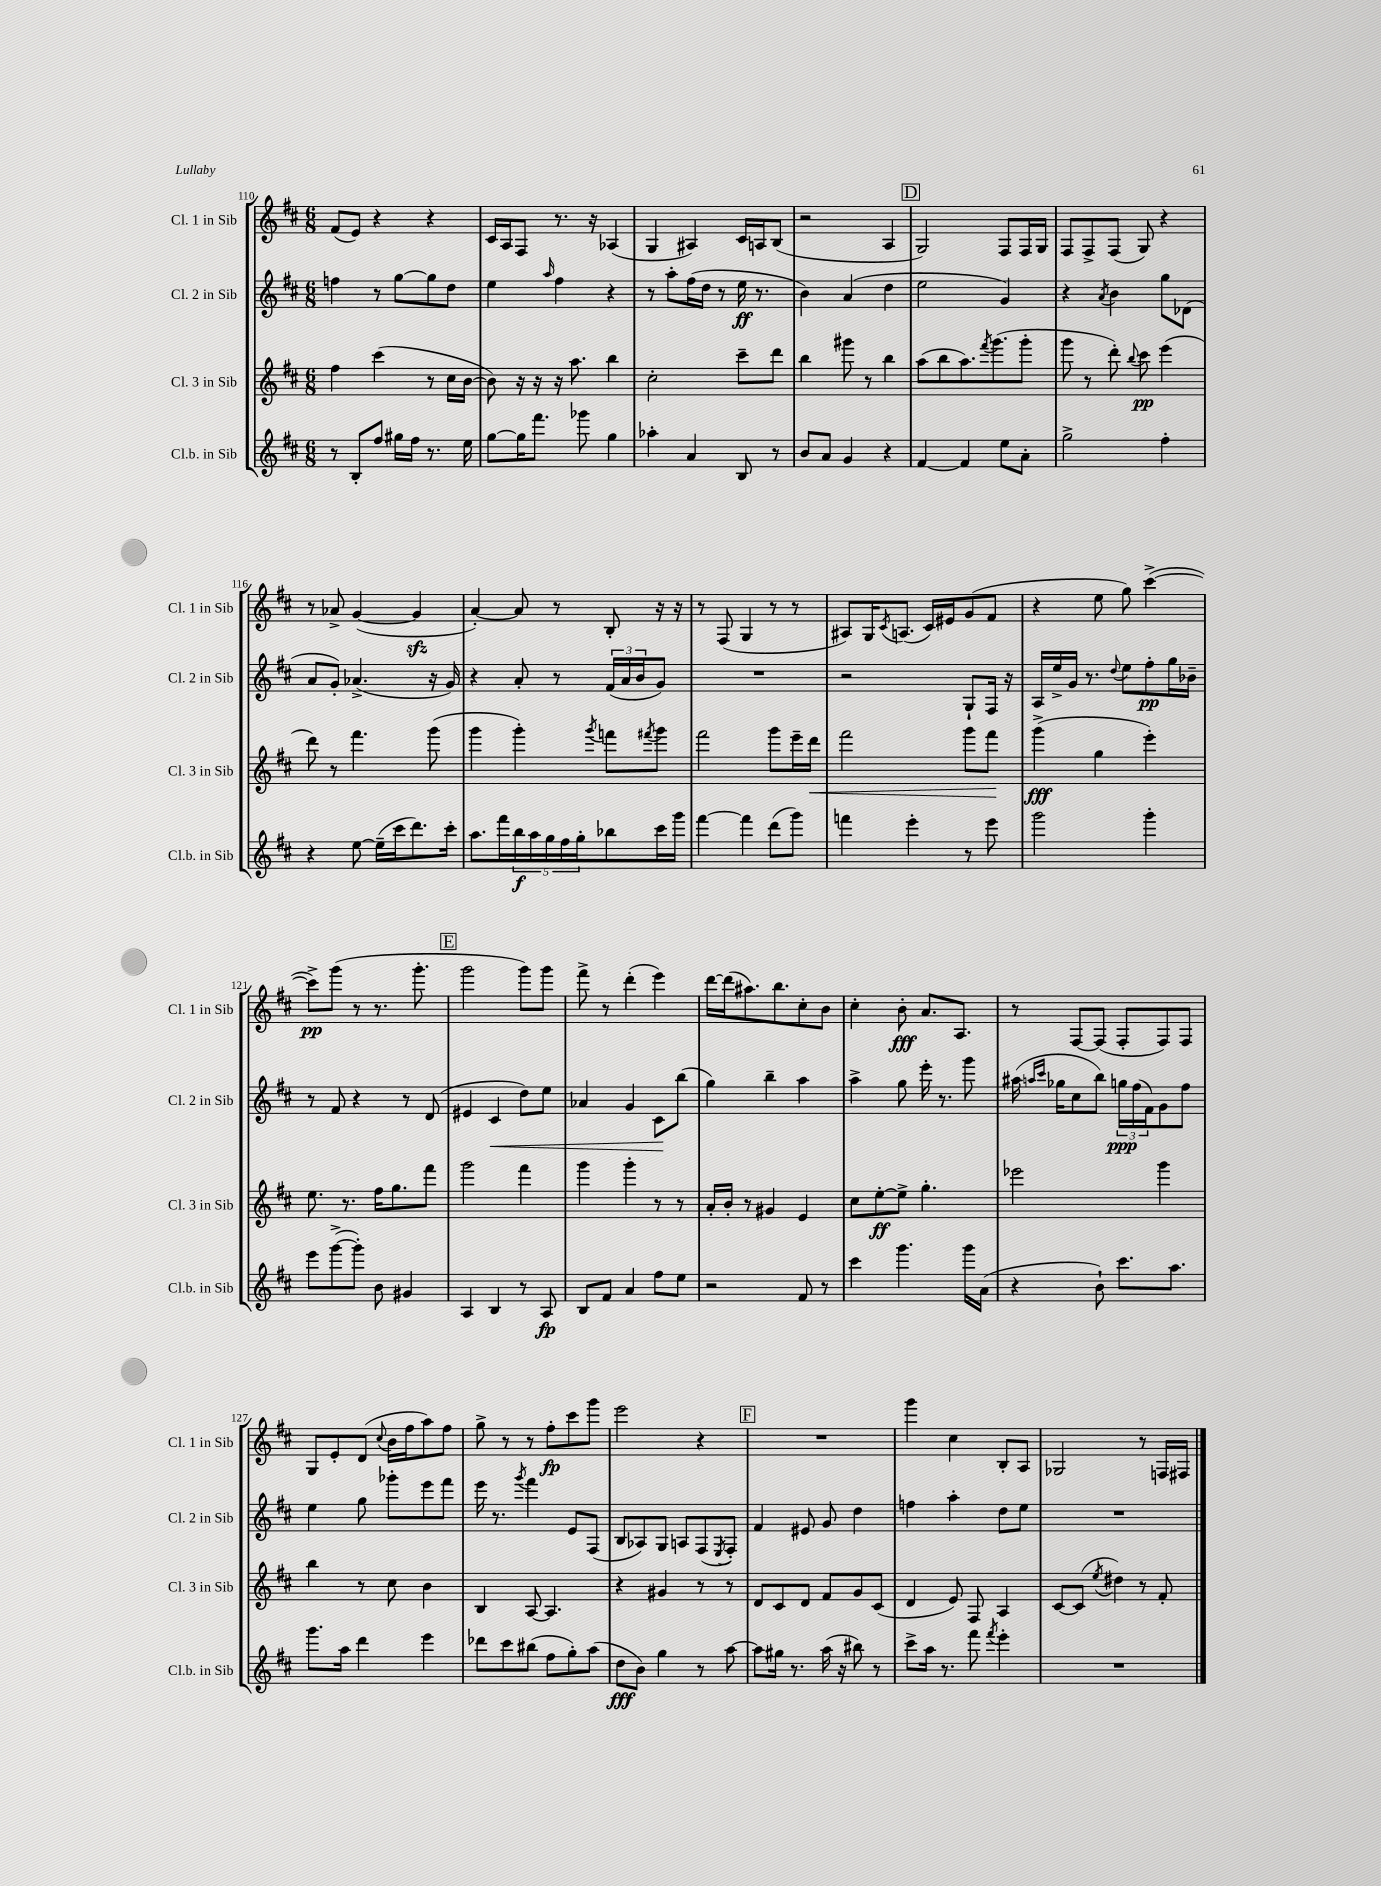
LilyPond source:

<<
\new StaffGroup <<
\new Staff = "s0" \with { instrumentName = "Cl. 1 in Sib" shortInstrumentName = "Cl. 1 in Sib" } {
    \clef treble \key d \major \numericTimeSignature \time 6/8
    fis'8( e'8) r4 r4 |
    cis'16 a16 fis8 r8. r16 aes4( |
    g4 ais4) cis'16 a16 b8( |
    r2 a4 |
    \mark \markup { \box "D" } g2) fis8 fis16 g16 |
    fis8 fis8-> fis8( g8) r4 |
    r8 aes'8-> g'4~( g'4\sfz |
    a'4~-.) a'8 r8 b8-. r16 r16 |
    r8 fis8( g4 r8 r8 |
    ais8) g16 \acciaccatura { cis'8 } a8.( cis'16) eis'16 g'8( fis'8 |
    r4 e''8 g''8) cis'''4~->( |
    cis'''8->\pp) g'''8( r8 r8. g'''8.-. |
    \mark \markup { \box "E" } g'''2 g'''8) g'''8 |
    fis'''8-> r8 d'''4-.( e'''4) |
    d'''16~ d'''16( ais''8.) b''8. cis''8-. b'8 |
    cis''4-. b'8-.\fff a'8. a8. |
    r8 fis8~ fis8( fis8-. fis8) fis8 |
    g8 e'8-. d'8( \appoggiatura { cis''8 } b'16 fis''16 a''8) fis''8 |
    g''8-> r8 r8 fis''8-.\fp cis'''8 g'''8 |
    e'''2 r4 |
    \mark \markup { \box "F" } R2. |
    g'''4 cis''4 b8-. a8 |
    ges2 r8 f16 fis16 \bar "|." |
}
\new Staff = "s1" \with { instrumentName = "Cl. 2 in Sib" shortInstrumentName = "Cl. 2 in Sib" } {
    \clef treble \key d \major \numericTimeSignature \time 6/8
    f''4 r8 g''8~ g''8 d''8 |
    e''4 \grace { a''16 } fis''4 r4 |
    r8 a''8-. fis''16( d''16 r8 e''16\ff r8. |
    b'4) a'4( d''4 |
    \mark \markup { \box "D" } e''2 g'4) |
    r4 \acciaccatura { a'8 } b'4 g''8 des'8( |
    a'8 g'8-.) aes'4.->( r16 g'16) |
    r4 a'8-. r8 \tuplet 3/2 { fis'16( a'16 b'16 } g'8) |
    R2. |
    r2 g8-! fis16 r16 |
    a16 e''16-> g'16 r8. \appoggiatura { d''8 } e''8 fis''8-.\pp g''16 bes'16-- |
    r8 fis'8 r4 r8 d'8( |
    \mark \markup { \box "E" } eis'4 cis'4\< d''8) e''8 |
    aes'4 g'4 cis'8\! b''8( |
    g''4) b''4-- a''4 |
    a''4-> g''8 e'''16-. r8. g'''8 |
    ais''16( \grace { a''16 cis'''16 } ges''16 cis''8 b''8) \tuplet 3/2 { g''16\ppp fis''16( fis'16) } g'8 fis''8 |
    e''4 g''8 ges'''8-. e'''8 fis'''8 |
    e'''16 r8. \acciaccatura { g'''8 } fis'''4 e'8 fis8( |
    b8 aes8) g8 a8 fis8( \acciaccatura { e8 } fis8-.) |
    \mark \markup { \box "F" } fis'4 eis'8 g'8 d''4 |
    f''4 a''4-. d''8 e''8 |
    R2. \bar "|." |
}
\new Staff = "s2" \with { instrumentName = "Cl. 3 in Sib" shortInstrumentName = "Cl. 3 in Sib" } {
    \clef treble \key d \major \numericTimeSignature \time 6/8
    fis''4 cis'''4( r8 cis''16 b'16~ |
    b'8) r16 r16 r16 a''8. b''4 |
    cis''2-. cis'''8-- d'''8 |
    b''4 gis'''8 r8 b''4 |
    \mark \markup { \box "D" } a''8( b''8 a''8.) \acciaccatura { fis'''8 } g'''8.( g'''8-. |
    g'''8 r8 d'''8-.) \appoggiatura { b''8 } cis'''8\pp e'''4( |
    d'''8) r8 fis'''4. g'''8( |
    g'''4 g'''4-.) \acciaccatura { g'''8 } f'''8 \acciaccatura { fis'''8 } g'''8 |
    fis'''2 g'''8 e'''16-- d'''16\< |
    fis'''2 g'''8 fis'''8\! |
    g'''4->\fff( g''4 e'''4-.) |
    e''8. r8. fis''16 g''8. fis'''8 |
    \mark \markup { \box "E" } g'''2 fis'''4 |
    g'''4 g'''4-. r8 r8 |
    a'16-. b'16-. r8 gis'4 e'4 |
    cis''8 e''8~-.\ff e''8-> g''4.-. |
    ees'''2 g'''4 |
    b''4 r8 cis''8 b'4 |
    b4 a8~ a4. |
    r4 gis'4 r8 r8 |
    \mark \markup { \box "F" } d'8 cis'8 d'8 fis'8 g'8 cis'8( |
    d'4 e'8) fis8 a4 |
    cis'8~ cis'8( \acciaccatura { e''8 } dis''4) r8 fis'8-. \bar "|." |
}
\new Staff = "s3" \with { instrumentName = "Cl.b. in Sib" shortInstrumentName = "Cl.b. in Sib" } {
    \clef treble \key d \major \numericTimeSignature \time 6/8
    r8 b8-. fis''8 gis''16 fis''16 r8. e''16 |
    g''8~ g''16 fis'''8. ges'''8 g''4 |
    aes''4-. a'4 b8 r8 |
    b'8 a'8 g'4 r4 |
    \mark \markup { \box "D" } fis'4~ fis'4 e''8 a'8-. |
    g''2-> fis''4-. |
    r4 e''8~ e''16--( cis'''16 d'''8.) cis'''16-. |
    a''8. fis'''16 \tuplet 5/4 { b''16\f a''16 g''16 fis''16 g''16-. } bes''8 cis'''16 g'''16 |
    fis'''4~ fis'''4 d'''8( g'''8) |
    f'''4 e'''4-. r8 e'''8 |
    g'''2 g'''4-. |
    e'''8 g'''8~->( g'''8-.) b'8 gis'4 |
    \mark \markup { \box "E" } a4 b4 r8 a8\fp |
    b8 fis'8 a'4 fis''8 e''8 |
    r2 fis'8 r8 |
    cis'''4 g'''4. g'''16 a'16( |
    r4 b'8-!) cis'''8. a''8. |
    g'''8. a''16 d'''4 e'''4 |
    des'''8 cis'''8 bis''8( fis''8 g''8-.) a''8( |
    d''8\fff b'8) g''4 r8 a''8~ |
    \mark \markup { \box "F" } a''8 gis''16 r8. a''16( r16 bis''8) r8 |
    cis'''8-> a''16 r8. fis'''8 \acciaccatura { fis'''8 } e'''4-. |
    R2. \bar "|." |
}
>>
>>
\layout { \context { \Score currentBarNumber = #110 } }
